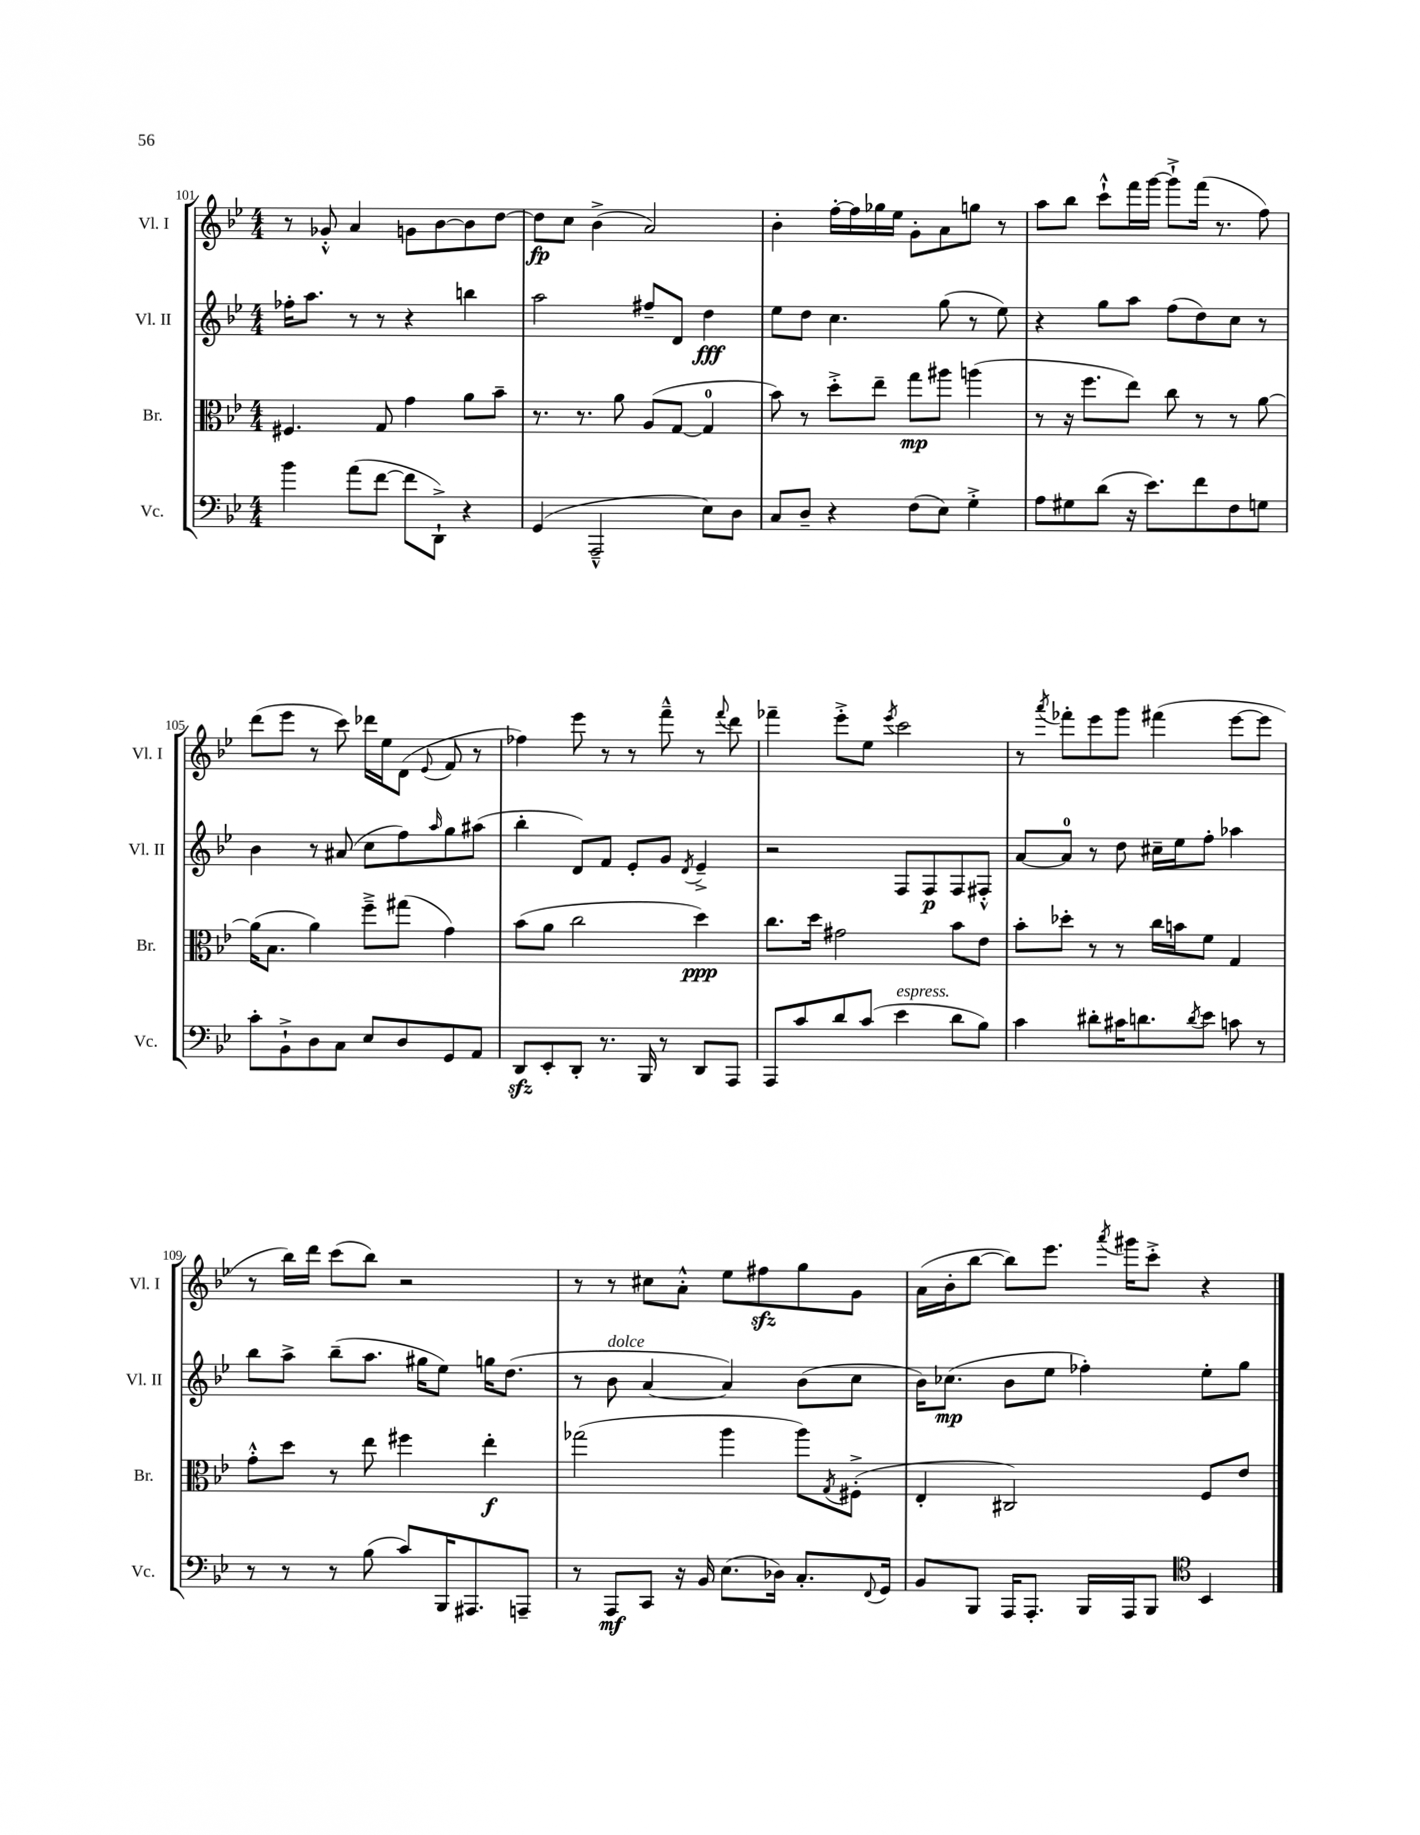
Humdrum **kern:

**kern	**kern	**kern	**kern
*staff4	*staff3	*staff2	*staff1
*clefF4	*clefC3	*clefG2	*clefG2
*k[b-e-]	*k[b-e-]	*k[b-e-]	*k[b-e-]
*M4/4	*M4/4	*M4/4	*M4/4
4b-	4.F#	16ff-'	8r
.	.	8.aa	.
.	.	.	8g-'^^
(8a	.	8r	4a
[8f	8G	8r	.
8f]	4g	4r	8g
8DD`^)	.	.	[8b-
4r	8a	4bb	8b-]
.	8b-~	.	[8dd
=	=	=	=
(4GG	8.r	2aa	8dd]
.	.	.	8cc
.	8.r	.	.
2AAA~^^	.	.	(4b-^
.	8a	.	.
.	(8A	8ff#~	2a)
.	[8G	8d	.
8E-)	4G]	4dd	.
8D	.	.	.
=	=	=	=
8C	8b-)	8ee-	4b-'
8D~	8r	8dd	.
4r	8dd'^	4.cc	[16ff'
.	.	.	16ff]
.	8ee-~	.	16gg-
.	.	.	16ee-
(8F	8gg	.	8g'
8E-)	8aa#	(8gg	8a
4G'^	(4aa	8r	8gg
.	.	8ee-)	8r
=	=	=	=
8A	8r	4r	8aa
8G#	16r	.	8bb-
.	8.ff	.	.
(8d	.	8gg	8ccc`^^
16r	8ee-)	8aa	16fff
8.e-)	.	.	[16ggg
.	8cc	(8ff	8ggg`^]
8f	8r	8dd)	(16fff
.	.	.	8.r
8F	8r	8cc	.
8G	[8a	8r	8ff)
=	=	=	=
8c'	(16a]	4b-	(8ddd
.	8.B-	.	.
8BB-`^	.	.	8eee-
8D	4a)	8r	8r
8C	.	(8a#	8ccc)
8E-	8ff~^	8cc	16ddd-
.	.	.	16ee-
8D	(8gg#	8ff)	(8d
.	.	16qqaa	8qqe-
8GG	4g)	8gg	8f
8AA	.	(8aa#	8r
=	=	=	=
8DD	(8b-	4bb-'	4ff-)
8EE-'	8a	.	.
8DD'	2cc	8d)	8eee-
8.r	.	8f	8r
.	.	8e-'	8r
16BBB-	.	.	.
8r	.	8g	8fff~^^
.	.	8qd	.
8DD	4dd)	4e-~^	8r
.	.	.	8qqfff
8AAA	.	.	8ddd
=	=	=	=
8AAA	8.cc	2r	4fff-~
8c	.	.	.
.	16dd	.	.
8d	2g#	.	8eee-'^
(8c	.	.	8ee-
.	.	.	8qeee-
4e-	.	8F	2ccc
.	.	8F	.
8d	8b-	8F	.
8B-)	8e-	8F#'^^	.
=	=	=	=
4c	8b-'	[8a	8r
.	.	.	8qaaa
.	8dd-'	8a]	8fff-'
8d#'	8r	8r	8eee-
16c#	8r	8dd	8ggg
8.d	.	.	.
.	16cc	16cc#~	(4fff#
.	16b	16ee-	.
8qd	.	.	.
8e-	8f	8ff'	.
8c	4G	4aa-	[8eee-
8r	.	.	8eee-]
=	=	=	=
8r	8g'^^	8bb-	8r
8r	8dd	8aa^	16bb-)
.	.	.	16ddd
8r	8r	(8bb-~	(8ccc
(8B-	8ee-	8.aa	8bb-)
8c)	4ff#	.	2r
.	.	16gg#	.
16BBB-	.	8ee-)	.
8.AAA#	.	.	.
.	4ee-'	16gg	.
.	.	(8.dd	.
8AAA~	.	.	.
=	=	=	=
8r	(2gg-	8r	8r
8AAA	.	8b-	8r
8CC	.	[4a	8cc#
16r	.	.	8a'^^
16BB-	.	.	.
(8.E-	4aa	4a])	8ee-
.	.	.	8ff#
16D-)	.	.	.
8.C'	8aa)	(8b-	8gg
.	8qG	.	.
.	(8F#'^	8cc	8g
8qqFF	.	.	.
16GG	.	.	.
=	=	=	=
8BB-	4E-'	16b-)	(16a
.	.	(8.cc-	16b-'
8BBB-	.	.	[8bb-
16AAA	2C#)	8b-	8bb-])
8.AAA'	.	.	.
.	.	8ee-	8.eee-
16BBB-	.	4ff-')	.
.	.	.	8qaaa
16AAA	.	.	16ggg#
8BBB-	.	.	8ccc'^
*clefC4	*	*	*
4BB-	8F	8ee-'	4r
.	8e-	8gg	.
==	==	==	==
*-	*-	*-	*-
